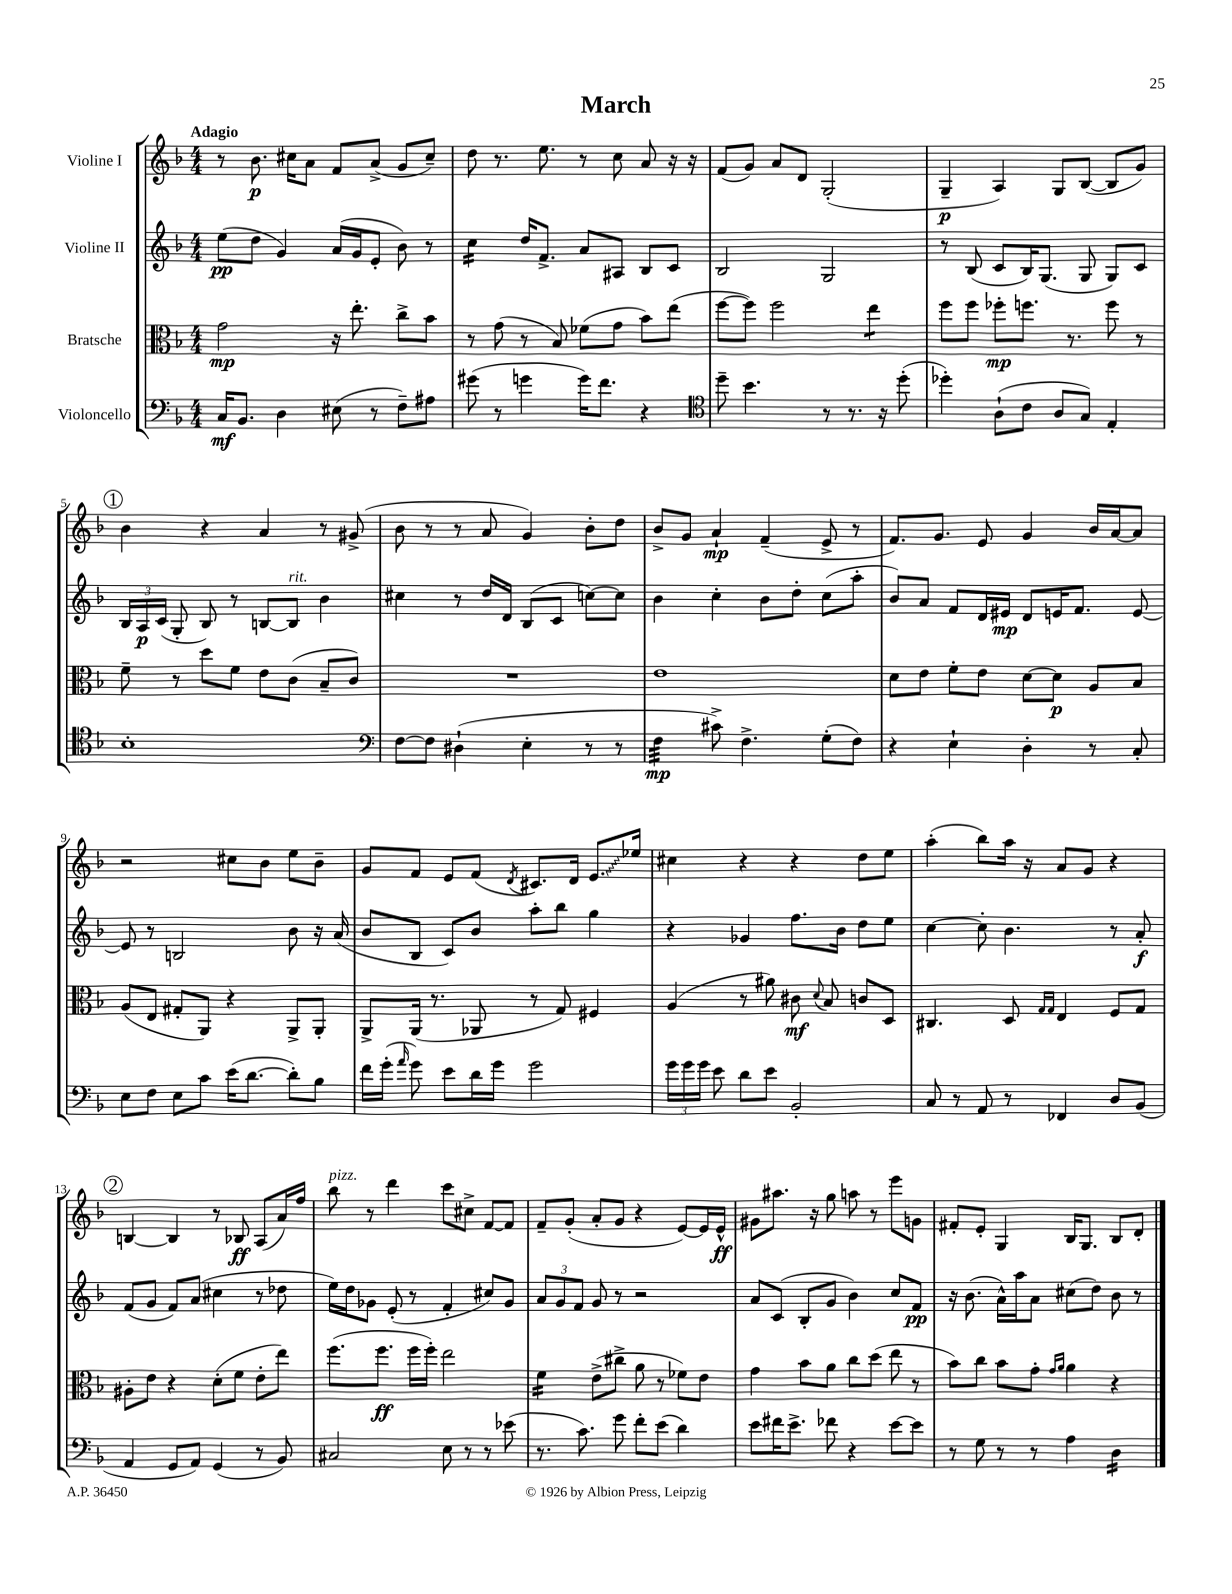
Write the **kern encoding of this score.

**kern	**kern	**kern	**kern
*staff4	*staff3	*staff2	*staff1
*clefF4	*clefC3	*clefG2	*clefG2
*k[b-]	*k[b-]	*k[b-]	*k[b-]
*M4/4	*M4/4	*M4/4	*M4/4
16C/LK	2g\	(8ee\L	8r
8.BB-/J	.	.	.
.	.	8dd\J	8.b-\
4D\	.	4g/)	.
.	.	.	16cc#\LK
.	.	.	8a\J
(8E#\	16r	(16a/LL	8f/L
.	8.ee'\	16g/J	.
8r	.	8e'/J	(8a^/J
8F~\L)	8cc^\L	8b-\)	8g/L
8A#\J	8b-\J	8r	8cc#~/J)
=	=	=	=
(8g#\	8r	4cc\	8dd\
8r	(8g\	.	8.r
4g\	8r	16dd/LK	.
.	.	8.f^/J	8.ee\
.	8B-/)	.	.
16g\LK)	(8f-\L	8a/L	8r
8.f\J	.	.	.
.	8g\J	8A#/J	8cc\
4r	8b-\L)	8B-/L	8a/
.	(8ee\J	8c/J	16r
.	.	.	16r
=	=	=	=
*clefC4	*	*	*
8dd~\	[8ff\L	2B-/	(8f/L
4.b-\	8ff\]J)	.	8g/J)
.	2ff\	.	8a/L
.	.	.	8d/J
8r	.	2G/	(2G'/
8.r	.	.	.
.	4ee\	.	.
16r	.	.	.
(8dd'\	.	.	.
=	=	=	=
4dd-'\)	8ff\L	8r	4G~/
.	8ff\J	(8B-/	.
(8A`\L	8ff-'\L	8c/L	4A/)
8c\J	8.ff\J	16B-/K)	.
.	.	(8.G/J	.
8A/L	.	.	8G/L
.	8.r	.	.
8G/J)	.	8G/	([8B-/J
4E'/	8ff\	8G/L)	8B-/]L
.	8r	8c/J	8g/J)
=	=	=	=
1B-'	8f~\	24B-/LL	4b-\
.	.	24A/	.
.	.	(24c/JJ	.
.	8r	8G'/	.
.	8dd\L	8B-/)	4r
.	8f\J	8r	.
.	8e\L	[8B/L	4a/
.	(8c\J	8B/]J	.
.	8B-~/L	4b-\	8r
.	8c/J)	.	(8g#^/
=	=	=	=
*clefF4	*	*	*
[8F\L	1r	4cc#\	8b-\
8F\]J	.	.	8r
(4D#`\	.	8r	8r
.	.	16dd/LL	8a/
.	.	16d/JJ	.
4E'\	.	(8B-/L	4g/)
.	.	8c/J	.
8r	.	[8cc\L)	8b-'\L
8r	.	8cc\]J	8dd\J
=	=	=	=
4F\	1e	4b-\	8b-^/L
.	.	.	8g/J
8c#^\)	.	4cc'\	4a`/
4.F^\	.	.	.
.	.	8b-\L	(4f~/
.	.	8dd'\J	.
(8G'\L	.	(8cc\L	8e^/
8F\J)	.	8aa'\J	8r
=	=	=	=
4r	8d\L	8b-/L)	8.f/L)
.	8e\J	8a/J	.
.	.	.	8.g/J
4E`\	8f'\L	8f/L	.
.	8e\J	16d/L	8e/
.	.	16e#/JJ	.
4D'\	[8d\L	8d/L	4g/
.	8d\]J	16e/K	.
.	.	8.f/J	.
8r	8A/L	.	16b-/LL
.	.	.	[16a/J
8C'/	8B-/J	[8e/	8a/]J
=	=	=	=
8E\L	(8A/L	8e/]	2r
8F\J	8E/J	8r	.
8E\L	8G#'/L	2B/	.
8c\J	8AA/J)	.	.
(16e\LK	4r	.	8cc#\L
[8.d\J	.	.	.
.	.	.	8b-\J
8d'\]L)	8AA^/L	8b-\	8ee\L
8B-\J	8AA'/J	16r	8b-~\J
.	.	(16a/	.
=	=	=	=
16f\LL	8AA^/L	8b-/L	8g/L
(16g'\JJ	.	.	.
16qqa/	.	.	.
8g\)	(16AA/Jk	8B-/J	8f/J
.	8.r	.	.
8e\L	.	8c/L)	8e/L
16d\L	8AA-/	8b-/J	(8f/J
16g\JJ	.	.	.
.	.	.	8qd/
2g\	8r	8aa'\L	8.c#/L)
.	8G/)	8bb-\J	.
.	.	.	16d/Jk
.	4F#/	4gg\	8.e/L
.	.	.	16ee-/Jk
=	=	=	=
24g\LL	(4A/	4r	4cc#\
24g\	.	.	.
24g\JJ	.	.	.
8e\	.	.	.
8d\L	8r	4g-/	4r
8e\J	8a#\)	.	.
2BB-'/	8c#\	8.ff\L	4r
.	8qqd/	.	.
.	8B-/	.	.
.	.	16b-\Jk	.
.	8c/L	8dd\L	8dd\L
.	8D/J	8ee\J	8ee\J
=	=	=	=
8C/	4.C#/	[4cc\	(4aa'\
8r	.	.	.
8AA/	.	8cc'\]	8bb-\L)
8r	8D/	4.b-\	16aa\Jk
.	.	.	16r
.	16qqG/LL	.	.
.	16qqG/JJ	.	.
4FF-/	4E/	.	8a/L
.	.	.	8g/J
8D/L	8F/L	8r	4r
(8BB-/J	8G/J	8a'/	.
=	=	=	=
4AA/	8A#'\L	(8f/L	[4B/
.	8e\J	8g/J	.
8GG/L	4r	8f/L)	4B/]
8AA/J)	.	(8a/J	.
(4GG/	(8d'\L	4cc#\	8r
.	8f\J	.	8B-/
8r	8e'\L	8r	(8A/L
8BB-/)	8ee\J)	8dd-\	16a/L)
.	.	.	16ff/JJ
=	=	=	=
2C#/	(8.ff\L	16ee\LL)	8bb-\
.	.	16dd\J	.
.	.	8g-\J	8r
.	8.ff\J	.	.
.	.	(8e'/	4ddd\
.	16ff\LL	8r	.
.	16ff'\JJ)	.	.
8E\	2ee\	4f'/	8ccc\L
8r	.	.	8cc#^\J
8r	.	8cc#/L)	[8f/L
(8e-\	.	8g-/J	8f/]J
=	=	=	=
8.r	4f\	12a/L	8f~/L
.	.	12g/	.
.	.	.	(8g'/J
.	.	12f/J	.
8.c\)	.	.	.
.	(8e^\L	8g/	8a'/L
8g\	8cc#^\J	8r	8g/J
8f'\L	8a\	2r	4r
(8e\J	8r	.	.
4d\)	8f-\L)	.	[8e/L)
.	8e\J	.	16e/]L
.	.	.	16e^^/JJ
=	=	=	=
8e\L	4g\	8a/L	8g#\L
16f#\K	.	(8c/J	8.aa#\J
8.e^\J	.	.	.
.	8b-\L	8B-'/L	.
.	.	.	16r
8f-\	8a\J	8g/J	8gg\
4r	8cc\L	4b-\)	8aa\
.	(8dd\J	.	8r
[8e\L	8ee\	8cc/L	8eee\L
8e\]J	8r	8f/J	8g\J
=	=	=	=
8r	8b-\L)	16r	8f#'/L
.	.	(8.b-\	.
8G\	8cc\J	.	8e'/J
8r	8b-\L	16a^^\LL)	4G/
.	.	16aa\J	.
8r	8g'\J	8a\J	.
.	16qqg/LL	.	.
.	16qqa/JJ	.	.
4A\	4a\	(8cc#\L	16B-/LK
.	.	.	8.G/J
.	.	8dd\J)	.
4D\	4r	8b-\	8B-/L
.	.	8r	8d'/J
==	==	==	==
*-	*-	*-	*-
